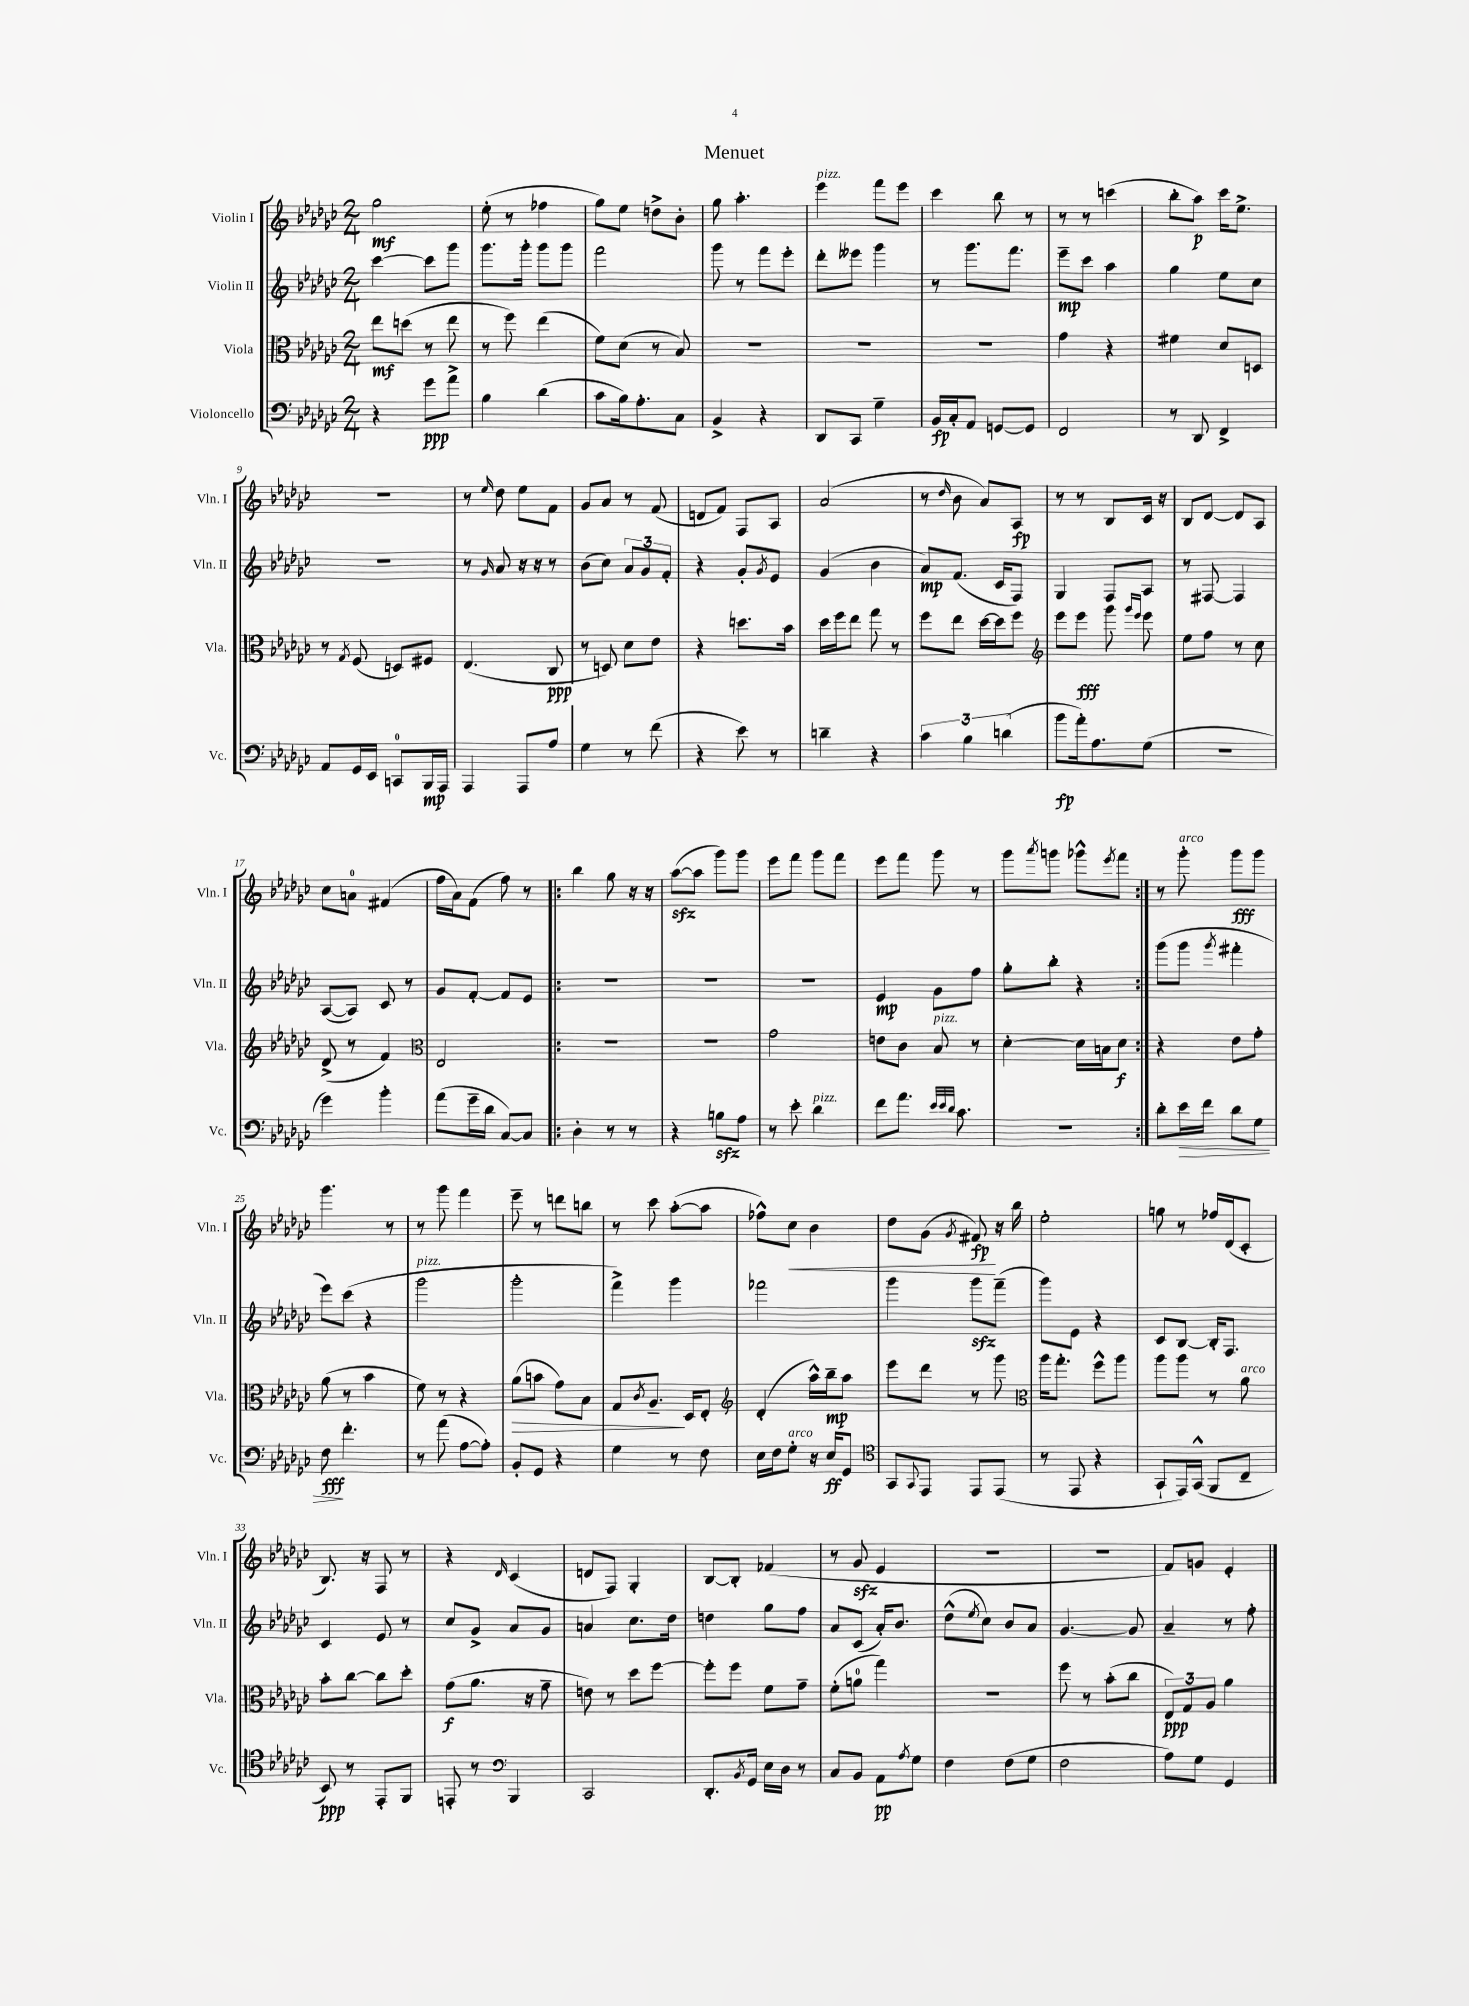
\header { title = "Menuet" }
<<
\new StaffGroup <<
\new Staff = "s0" \with { instrumentName = "Violin I" shortInstrumentName = "Vln. I" } {
    \clef treble \key ges \major \numericTimeSignature \time 2/4
    ges''2\mf |
    ees''8-.( r8 fes''4 |
    ges''8) ees''8 d''8-> bes'8-. |
    ges''8 aes''4.-. |
    ees'''4^\markup { \italic "pizz." } f'''8 ees'''8 |
    ces'''4 bes''8 r8 |
    r8 r8 c'''4( |
    bes''8-. aes''8\p) ces'''16 ees''8.-> |
    R2 |
    r8 \grace { ees''16 } des''8 ees''8 f'8 |
    ges'8 aes'8 r8 f'8( |
    d'8 f'8) f8 aes8 |
    aes'2( |
    r8 \grace { des''16 } bes'8 aes'8) aes8\fp |
    r8 r8 bes8 ces'16 r16 |
    bes8 des'8~ des'8 aes8 |
    ces''8 a'8-0 fis'4( |
    f''16 aes'16) f'8( f''8) r8 |
    \repeat volta 2 { bes''4 ges''8 r16 r16 |
    aes''8~\sfz( aes''8 ges'''8) ges'''8 |
    ees'''8 f'''8 ges'''8 f'''8 |
    ees'''8 f'''8 ges'''8 r8 |
    ges'''8 \acciaccatura { aes'''8 } g'''8 ges'''8-^ \acciaccatura { ees'''8 } f'''8 | }
    r8 ges'''8-.^\markup { \italic "arco" } ges'''8\fff ges'''8 |
    ges'''4. r8 |
    r8 ges'''8 f'''4 |
    ees'''8-- r8 d'''8 b''8 |
    r8 ces'''8 aes''8~-.( aes''8 |
    fes''8-^) ces''8\< bes'4 |
    des''8 ges'8( \acciaccatura { ges'8 } fis'8\fp\!) r16 bes''16 |
    ees''2-. |
    g''8 r8 fes''16 des'16( ces'8-. |
    bes8.) r16 f8 r8 |
    r4 \grace { des'16 } ces'4( |
    d'8 f8) ges4-. |
    bes8~ bes8-. fes'4( |
    r8 ges'8\sfz ees'4 |
    R2 |
    R2 |
    f'8) g'8 ees'4-. \bar "|." |
}
\new Staff = "s1" \with { instrumentName = "Violin II" shortInstrumentName = "Vln. II" } {
    \clef treble \key ges \major \numericTimeSignature \time 2/4
    ces'''4~ ces'''8 ges'''8 |
    ges'''8. ges'''16-. ges'''8 ges'''8 |
    f'''2 |
    ges'''8 r8 f'''8 ees'''8-. |
    des'''8-. eeses'''8 ges'''4 |
    r8 ges'''8. f'''8. |
    ees'''8--\mp ces'''8 aes''4 |
    ges''4 ees''8 ces''8 |
    R2 |
    r8 \grace { ges'16 } aes'8 r16 r16 r8 |
    bes'8( ces''8) \tuplet 3/2 { aes'8 ges'8 f'8-. } |
    r4 ges'8-. \acciaccatura { ges'8 } ees'8 |
    ges'4( bes'4 |
    aes'8\mp) f'8.( ces'16 f8) |
    ges4 f8 aes8 |
    r8 fis8~ fis4 |
    aes8~( aes8) ces'8 r8 |
    ges'8 f'8~-. f'8 ees'8 |
    \repeat volta 2 { R2 |
    R2 |
    R2 |
    ees'4\mp ges'8 f''8 |
    ges''8-. bes''8-. r4 | }
    ges'''8( ges'''8 \acciaccatura { ges'''8 } fis'''4-. |
    ees'''8) ces'''8( r4 |
    ges'''2^\markup { \italic "pizz." } |
    ges'''2-. |
    f'''4->) ges'''4 |
    fes'''2 |
    ges'''4 ges'''8\sfz f'''8--( |
    ges'''8) ees'8 r4 |
    ces'8 bes8~ bes16-. f8. |
    ces'4 ees'8 r8 |
    ces''8 ges'8-> aes'8 ges'8 |
    a'4 ces''8. des''16 |
    d''4 ges''8 f''8 |
    aes'8 ces'8( aes'16-.) bes'8. |
    des''8-^( \acciaccatura { ees''8 } ces''8) bes'8 aes'8 |
    ges'4.~ ges'8 |
    aes'4-- r8 f''8-. \bar "|." |
}
\new Staff = "s2" \with { instrumentName = "Viola" shortInstrumentName = "Vla." } {
    \clef alto \key ges \major \numericTimeSignature \time 2/4
    ees''8\mf d''8( r8 ees''8 |
    r8 f''8) ees''4( |
    f'8) des'8( r8 bes8) |
    R2 |
    R2 |
    R2 |
    ges'4 r4 |
    fis'4 des'8 d8 |
    r8 \acciaccatura { ges8 } f8( d8) fis8 |
    ees4.( ces8\ppp |
    r8 d8) des'8 ees'8 |
    r4 d''8. bes'16 |
    des''16 f''16 ees''8 ges''8 r8 |
    f''8 ees''8 des''16~ des''16 f''8 |
    \clef treble ees'''8 ees'''8\fff ges'''8 \grace { ges'''16 ees'''16 } ees'''8 |
    ees''8 f''8 r8 ces''8 |
    des'8->( r8 f'4) |
    \clef alto ees2 |
    \repeat volta 2 { R2 |
    R2 |
    ges'2 |
    e'8 ces'8 bes8^\markup { \italic "pizz." } r8 |
    des'4~-. des'16 b16 des'8\f | }
    r4 ees'8 ges'8-. |
    aes'8( r8 bes'4 |
    f'8) r8 r4 |
    aes'8\>( b'8 ges'8) bes8 |
    ges8 \acciaccatura { ces'8 } aes8.--\! des16 ees8-. |
    \clef treble des'4-.( aes''16-^) bes''16--\mp aes''8 |
    ees'''8 des'''8 r8 ges'''8 |
    \clef alto aes''16 ges''8.-. f''8-^ aes''8 |
    aes''8 aes''8 r8 aes'8^\markup { \italic "arco" } |
    bes'8-. ces''8~ ces''8 des''8-. |
    ges'8\f( aes'8. r16 ges'8-- |
    e'8) r8 des''8 f''8~ |
    f''8-. f''8 f'8 ges'8-- |
    f'8-.( a'8-0 ges''4) |
    R2 |
    f''8 r8 bes'8-.( ces''8 |
    \tuplet 3/2 { ees8\ppp) ges8 aes8 } aes'4 \bar "|." |
}
\new Staff = "s3" \with { instrumentName = "Violoncello" shortInstrumentName = "Vc." } {
    \clef bass \key ges \major \numericTimeSignature \time 2/4
    r4 ges'8\ppp aes'8-> |
    bes4 des'4( |
    ces'8 bes16) aes8.-. ces8 |
    bes,4-> r4 |
    des,8 ces,8 ges4-- |
    bes,16\fp ces16-. aes,8 g,8~ g,8 |
    f,2 |
    r8 des,8 f,4-> |
    aes,8 ges,16 ees,16 c,8-0 bes,,16\mp aes,,16 |
    aes,,4 aes,,8 aes8 |
    ges4 r8 f'8( |
    r4 ees'8) r8 |
    d'4-- r4 |
    \tuplet 3/2 { ces'4 bes4 d'4( } |
    bes'8\fp aes'16-.) aes8. ges8( |
    R2 |
    ges'4) bes'4-. |
    aes'8( ges'16-- des'16 ces8~) ces8 |
    \repeat volta 2 { des4-. r8 r8 |
    r4 b8\sfz aes8 |
    r8 ees'8-. des'4^\markup { \italic "pizz." } |
    f'8 aes'8. \grace { ees'32 ees'32 des'32 } ces'8. |
    R2 | }
    des'8-. ees'16\> f'16 des'8 ges8 |
    f8\fff\! f'4.-. |
    r8 aes'8( aes8~ aes8-.) |
    bes,8-. ges,8 r4 |
    ges4 r8 f8 |
    ees16 f16 ges8-.^\markup { \italic "arco" } r16 ees16\ff ges,8 |
    \clef tenor ges,8 \appoggiatura { ges,8 } ees,8 ees,8 ees,8( |
    r8 ees,8 r4 |
    ges,8-! ees,16) ges,16-^( f,8 ces8-- |
    bes,8\ppp) r8 ees,8-. f,8 |
    e,8-. r8 \clef bass bes,,4 |
    ces,2 |
    des,8.-. \acciaccatura { bes,8 } ges,16 ees16 des16 r8 |
    ces8 bes,8 aes,8\pp \acciaccatura { aes8 } ges8 |
    f4 f8( ges8 |
    f2 |
    aes8) ges8 ges,4 \bar "|." |
}
>>
>>
